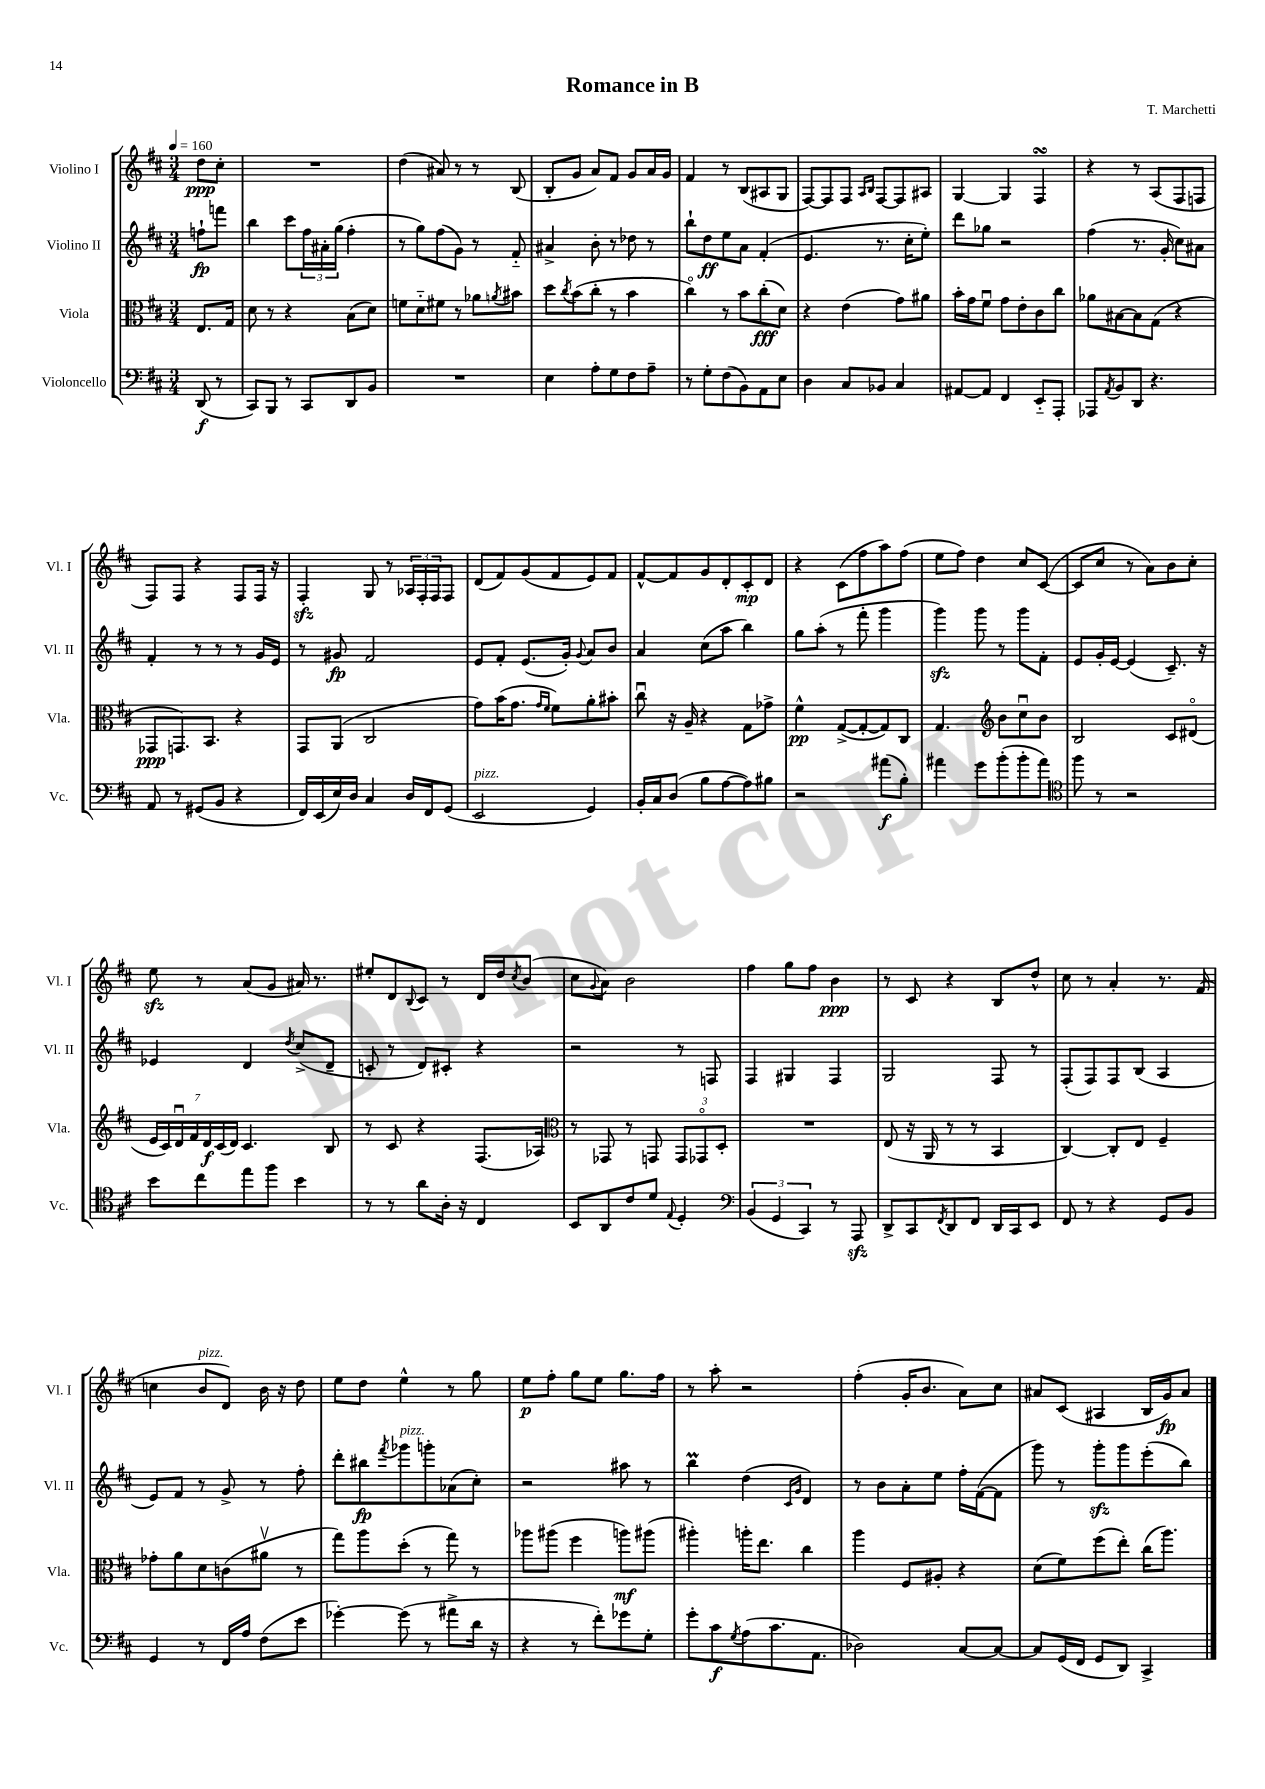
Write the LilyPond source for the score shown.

\header { title = "Romance in B" composer = "T. Marchetti" }
<<
\new StaffGroup <<
\new Staff = "s0" \with { instrumentName = "Violino I" shortInstrumentName = "Vl. I" } {
    \clef treble \key d \major \numericTimeSignature \time 3/4 \partial 4 \tempo 4 = 160
    d''8\ppp cis''8-. |
    R2. |
    d''4( ais'8) r8 r8 b8( |
    b8-. g'8 a'8) fis'8 g'8 a'16 g'16 |
    fis'4 r8 b8( ais8 g8 |
    fis8~) fis8 fis8 \grace { a16 b16 } fis8~ fis8 ais8 |
    g4~ g4 fis4\turn |
    r4 r8 a8( fis8 f8 |
    fis8) fis8 r4 fis8 fis16 r16 |
    fis4-.\sfz g8 r8 \tuplet 3/2 { aes16 fis16-. fis16 } fis8 |
    d'8( fis'8) g'8( fis'8 e'8) fis'8 |
    fis'8~-^ fis'8 g'8 d'8-. cis'8-.\mp d'8 |
    r4 cis'8( fis''8 a''8) fis''8( |
    e''8 fis''8) d''4 cis''8 cis'8~( |
    cis'8 cis''8 r8 a'8) b'8 cis''8-. |
    e''8\sfz r8 a'8( g'8 ais'16) r8. |
    eis''8-. d'8 \appoggiatura { b8 } cis'8 r8 d'16 d''16 \acciaccatura { cis''8 } b'8( |
    cis''8 \appoggiatura { g'8 } a'8) b'2 |
    fis''4 g''8 fis''8 b'4\ppp |
    r8 cis'8 r4 b8 d''8-^ |
    cis''8 r8 a'4-. r8. fis'16( |
    c''4 b'8^\markup { \italic "pizz." } d'8) b'16 r16 d''8 |
    e''8 d''8 e''4-^ r8 g''8 |
    e''8\p fis''8-. g''8 e''8 g''8. fis''16 |
    r8 a''8-. r2 |
    fis''4-.( g'16-. b'8. a'8) cis''8 |
    ais'8 cis'8( ais4 b16 g'16\fp) ais'8 \bar "|." |
}
\new Staff = "s1" \with { instrumentName = "Violino II" shortInstrumentName = "Vl. II" } {
    \clef treble \key d \major \numericTimeSignature \time 3/4 \partial 4
    f''8-!\fp f'''8 |
    b''4 cis'''8 \tuplet 3/2 { fis''16 ais'16-. g''16( } fis''4-. |
    r8 g''8) fis''8( g'8) r8 fis'8-_ |
    ais'4-> b'8-. r8 des''8 r8 |
    b''8-! d''8\ff e''8 a'8 fis'4-.( |
    e'4. r8. cis''16-. e''8-.) |
    d'''8 ges''8 r2 |
    fis''4( r8. g'16-. cis''8) ais'8 |
    fis'4-. r8 r8 r8 g'16 e'16 |
    r8 gis'8\fp fis'2 |
    e'8 fis'8-. e'8.( g'16-.) \appoggiatura { g'8 } a'8 b'8 |
    a'4 cis''8( a''8 b''4) |
    g''8 a''8-.( r8 fis'''8-. g'''4 |
    g'''4\sfz) g'''8 r8 g'''8 fis'8-. |
    e'8 g'16-. e'16~ e'4( cis'8.--) r16 |
    ees'4 d'4 \acciaccatura { d''8 } cis''8->( d'8-- |
    c'8-. r8 d'8) cis'8-. r4 |
    r2 r8 f8 |
    fis4 gis4 fis4 |
    g2 fis8 r8 |
    fis8-.( fis8) fis8 b8( a4 |
    e'8) fis'8 r8 g'8-> r8 fis''8-. |
    d'''8-. bis''8\fp \acciaccatura { fis'''8 } ges'''8^\markup { \italic "pizz." } g'''8-. aes'8( cis''8-.) |
    r2 ais''8 r8 |
    b''4\prall d''4( \grace { cis'16 g'16 } d'4) |
    r8 b'8 a'8-. e''8 fis''16-. fis'16~( fis'8 |
    g'''8) r8 g'''8-.\sfz g'''8 e'''8-.( b''8) \bar "|." |
}
\new Staff = "s2" \with { instrumentName = "Viola" shortInstrumentName = "Vla." } {
    \clef alto \key d \major \numericTimeSignature \time 3/4 \partial 4
    e8. g16 |
    d'8 r8 r4 b8( d'8) |
    f'8 d'8-_ fis'8 r8 aes'8 \acciaccatura { a'8 } bis'8 |
    d''8 \acciaccatura { cis''8 } b'8( cis''8-. r8 b'4 |
    cis''4\flageolet) r8 b'8 cis''8-.\fff( d'8) |
    r4 e'4( g'8) ais'8 |
    b'16-. g'16 fis'8\downbow g'8 e'8-. cis'8 cis''8 |
    aes'8 bis8~ bis8 g8( r4 |
    ges,8\ppp g,8.) b,8. r4 |
    g,8 a,8( cis2 |
    g'8) b'16( g'8. \grace { g'16 fis'16 } fis'8) a'8-. bis'8-. |
    cis''8\downbow r16 a16-- r4 g8 ges'8-> |
    fis'4-^\pp g8~->( g8~-. g8) cis8 |
    g4. \clef treble b'8 cis''8\downbow b'8 |
    b2 cis'8 dis'8\flageolet( |
    \tuplet 7/4 { e'16 cis'16) d'16\downbow fis'16 d'16\f cis'16( d'16) } cis'4. b8 |
    r8 cis'8 r4 fis8.( aes16) |
    \clef alto r8 ges,8 r8 g,8 \tuplet 3/2 { g,8 ges,8\flageolet d8-. } |
    R2. |
    e8( r16 a,16 r8 r8 b,4 |
    cis4~) cis8-. e8 fis4-- |
    ges'8-. a'8 d'8 c'8( ais'8\upbow r8 |
    g''8) a''8 d''8-.( r8 g''8) r8 |
    aes''8 ais''8( fis''4 a''8\mf) ais''8( |
    ais''4-.) a''16-. e''8. cis''4 |
    a''4 fis8 ais8-. r4 |
    d'8( fis'8) fis''8( e''8-.) cis''16( a''8.) \bar "|." |
}
\new Staff = "s3" \with { instrumentName = "Violoncello" shortInstrumentName = "Vc." } {
    \clef bass \key d \major \numericTimeSignature \time 3/4 \partial 4
    d,8\f( r8 |
    cis,8) b,,8 r8 cis,8 d,8 b,8 |
    R2. |
    e4 a8-. g8 fis8 a8-- |
    r8 g8-. fis8( b,8) a,8 e8 |
    d4 cis8 bes,8 cis4 |
    ais,8~ ais,8 fis,4 e,8-_ a,,8-. |
    aes,,8 \acciaccatura { a,8 } b,8 d,8 r4. |
    a,8 r8 gis,8( b,8 r4 |
    fis,16) e,16( e16) d16 cis4 d16 fis,16 g,8( |
    e,2^\markup { \italic "pizz." } g,4) |
    b,16-. cis16 d8( b8 a8~ a8) bis8 |
    r2 ais'8\f( b8-.) |
    ais'4 g'8 b'8-.( b'8-. ais'8) |
    \clef tenor fis''8 r8 r2 |
    b'8 cis''8 e''8 fis''8 b'4 |
    r8 r8 a'8 a16-. r16 cis4 |
    b,8 a,8 cis'8 d'8 \appoggiatura { e8 } d4-. |
    \clef bass \tuplet 3/2 { b,4( g,4 cis,4) } r8 a,,8\sfz |
    d,8-> cis,8 \acciaccatura { fis,8 } d,8 fis,8 d,16 cis,16 e,8 |
    fis,8 r8 r4 g,8 b,8 |
    g,4 r8 fis,16 a16 fis8( e'8 |
    ges'4~-.) ges'8( r8 ais'8-> d'16 r16 |
    r4 r8 fis'8-.) ges'8 g8-. |
    g'8-. cis'8\f \acciaccatura { g8 } a8( cis'8. a,8. |
    des2) cis8~ cis8~ |
    cis8 g,16( fis,16 g,8 d,8) cis,4-> \bar "|." |
}
>>
>>
\layout { \context { \Score \remove "Bar_number_engraver" } }
